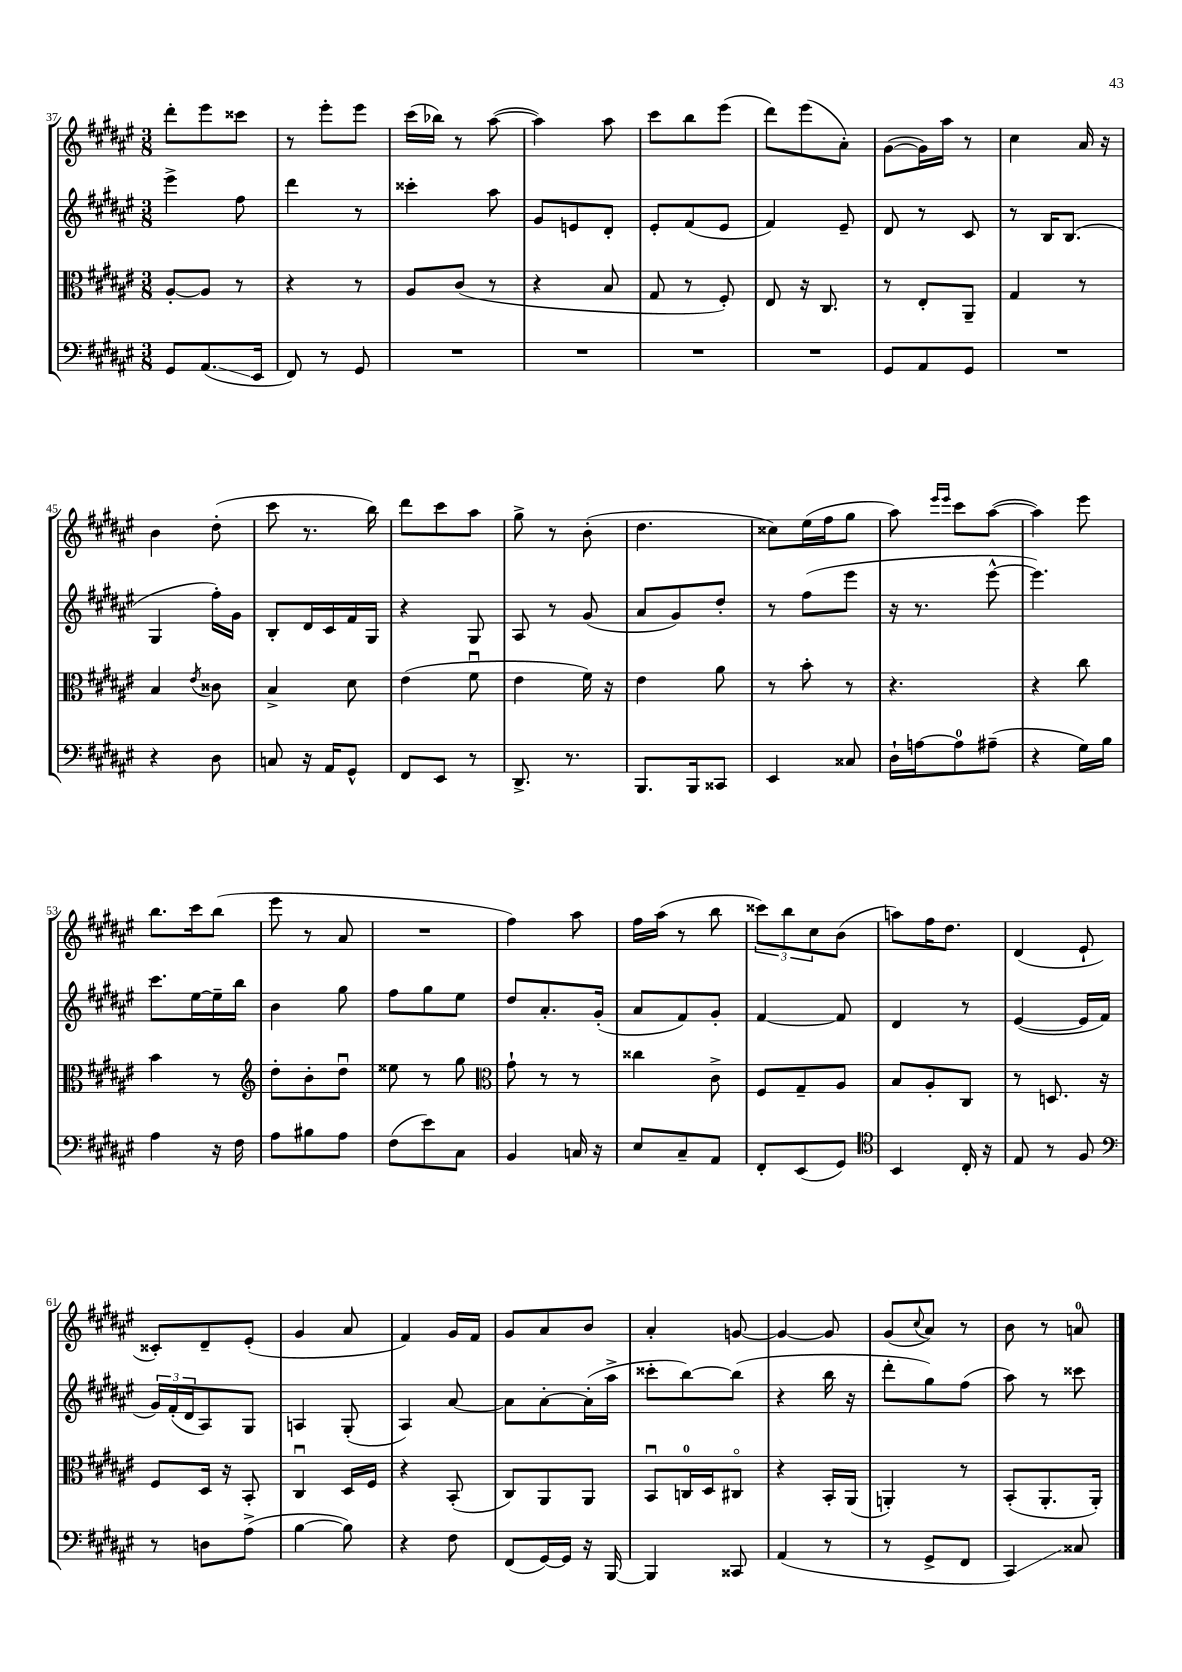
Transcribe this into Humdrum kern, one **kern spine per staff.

**kern	**kern	**kern	**kern
*staff4	*staff3	*staff2	*staff1
*clefF4	*clefC3	*clefG2	*clefG2
*k[f#c#g#d#a#e#]	*k[f#c#g#d#a#e#]	*k[f#c#g#d#a#e#]	*k[f#c#g#d#a#e#]
*M3/8	*M3/8	*M3/8	*M3/8
8GG#	[8A#'	4eee#^	8ddd#'
(8.AA#	8A#]	.	8eee#
.	8r	8ff#	8ccc##
16EE#	.	.	.
=	=	=	=
8FF#)	4r	4ddd#	8r
8r	.	.	8eee#'
8GG#	8r	8r	8eee#
=	=	=	=
4.r	8A#	4ccc##'	(16ccc#
.	.	.	16bb-)
.	(8c#	.	8r
.	8r	8aa#	([8aa#
=	=	=	=
4.r	4r	8g#	4aa#])
.	.	8e	.
.	8B	8d#'	8aa#
=	=	=	=
4.r	8G#	8e#'	8ccc#
.	8r	(8f#	8bb
.	8F#')	8e#	(8eee#
=	=	=	=
4.r	8E#	4f#)	8ddd#)
.	16r	.	(8eee#
.	8.C#	.	.
.	.	8e#~	8a#')
=	=	=	=
8GG#	8r	8d#	([8g#
8AA#	8E#'	8r	16g#])
.	.	.	16aa#
8GG#	8AA#~	8c#	8r
=	=	=	=
4.r	4G#	8r	4cc#
.	.	16B	.
.	.	(8.B	.
.	8r	.	16a#
.	.	.	16r
=	=	=	=
4r	4B	4G#	4b
.	8qe#	.	.
8D#	8c##	16ff#')	(8dd#'
.	.	16g#	.
=	=	=	=
8C	4B^	8B'	8ccc#
16r	.	16d#	8.r
16AA#	.	16c#	.
8GG#^^	8d#	16f#	.
.	.	16G#	16bb)
=	=	=	=
8FF#	(4e#	4r	8ddd#
8EE#	.	.	8ccc#
8r	8f#u	8G#	8aa#
=	=	=	=
8.DD#^	4e#	8A#	8gg#^
.	.	8r	8r
8.r	.	.	.
.	16f#)	(8g#	(8b'
.	16r	.	.
=	=	=	=
8.BBB	4e#	8a#	4.dd#
.	.	8g#)	.
16BBB	.	.	.
8CC##	8a#	8dd#'	.
=	=	=	=
4EE#	8r	8r	8cc##)
.	8b'	(8ff#	(16ee#
.	.	.	16ff#
8C##	8r	8eee#	8gg#
=	=	=	=
16D#`	4.r	16r	8aa#)
[16A	.	8.r	.
.	.	.	16qqeee#
.	.	.	16qqeee#
8A]	.	.	8ccc#
(8A#~	.	[8eee#^^	([8aa#
=	=	=	=
4r	4r	4.eee#])	4aa#])
16G#)	8cc#	.	8eee#
16B	.	.	.
=	=	=	=
4A#	4b	8.ccc#	8.bb
.	.	[16ee#	16ccc#
16r	8r	16ee#~]	(8bb
16F#	.	16bb	.
=	=	=	=
*	*clefG2	*	*
8A#	8dd#'	4b	8eee#
8B#	8b'	.	8r
8A#	8dd#u	8gg#	8a#
=	=	=	=
(8F#	8ee##	8ff#	4.r
8e#)	8r	8gg#	.
8C#	8gg#	8ee#	.
=	=	=	=
*	*clefC3	*	*
4BB	8g#`	8dd#	4ff#)
.	8r	8.a#'	.
16C	8r	.	8aa#
16r	.	(16g#'	.
=	=	=	=
8E#	4cc##	8a#	16ff#
.	.	.	(16aa#
8C#~	.	8f#)	8r
8AA#	8c#^	8g#'	8bb
=	=	=	=
8FF#'	8F#	[4f#	12ccc##)
.	.	.	12bb
(8EE#	8G#~	.	.
.	.	.	12cc#
8GG#)	8A#	8f#]	(8b
=	=	=	=
*clefC4	*	*	*
4BB	8B	4d#	8aa)
.	8A#'	.	16ff#
.	.	.	8.dd#
16C#'	8C#	8r	.
16r	.	.	.
=	=	=	=
8E#	8r	([4e#	(4d#
8r	8.D	.	.
8F#	.	16e#]	8e#`
.	16r	16f#	.
=	=	=	=
*clefF4	*	*	*
8r	8F#	24g#)	8c##')
.	.	(24f#'	.
.	.	24d#	.
8D	16D#	8A#)	8d#~
.	16r	.	.
(8A#^	8BB'	8G#	(8e#'
=	=	=	=
[4B	4C#u	4A	4g#
8B])	16D#	(8G#'	8a#
.	16F#	.	.
=	=	=	=
4r	4r	4A#)	4f#)
8F#	(8BB'	[8a#	16g#
.	.	.	16f#
=	=	=	=
(8FF#	8C#)	8a#]	8g#
[16GG#)	8AA#	[8a#'	8a#
16GG#]	.	.	.
16r	8AA#	(16a#']	8b
[16BBB	.	16aa#^	.
=	=	=	=
4BBB]	8BBu	8ccc##'	4a#'
.	16C	[8bb)	.
.	16D#	.	.
8CC##	8C#o	(8bb]	[8g
=	=	=	=
(4AA#	4r	4r	4g_
8r	16BB'	16bb	8g]
.	(16AA#	16r	.
=	=	=	=
8r	4AA')	8ddd#'	(8g#
.	.	.	8qqcc#
8GG#^	.	8gg#)	8a#)
8FF#	8r	(8ff#	8r
=	=	=	=
4CC#)	(8BB'	8aa#)	8b
.	8.AA#'	8r	8r
8C##	.	8ccc##	8a
.	16AA#')	.	.
==	==	==	==
*-	*-	*-	*-
